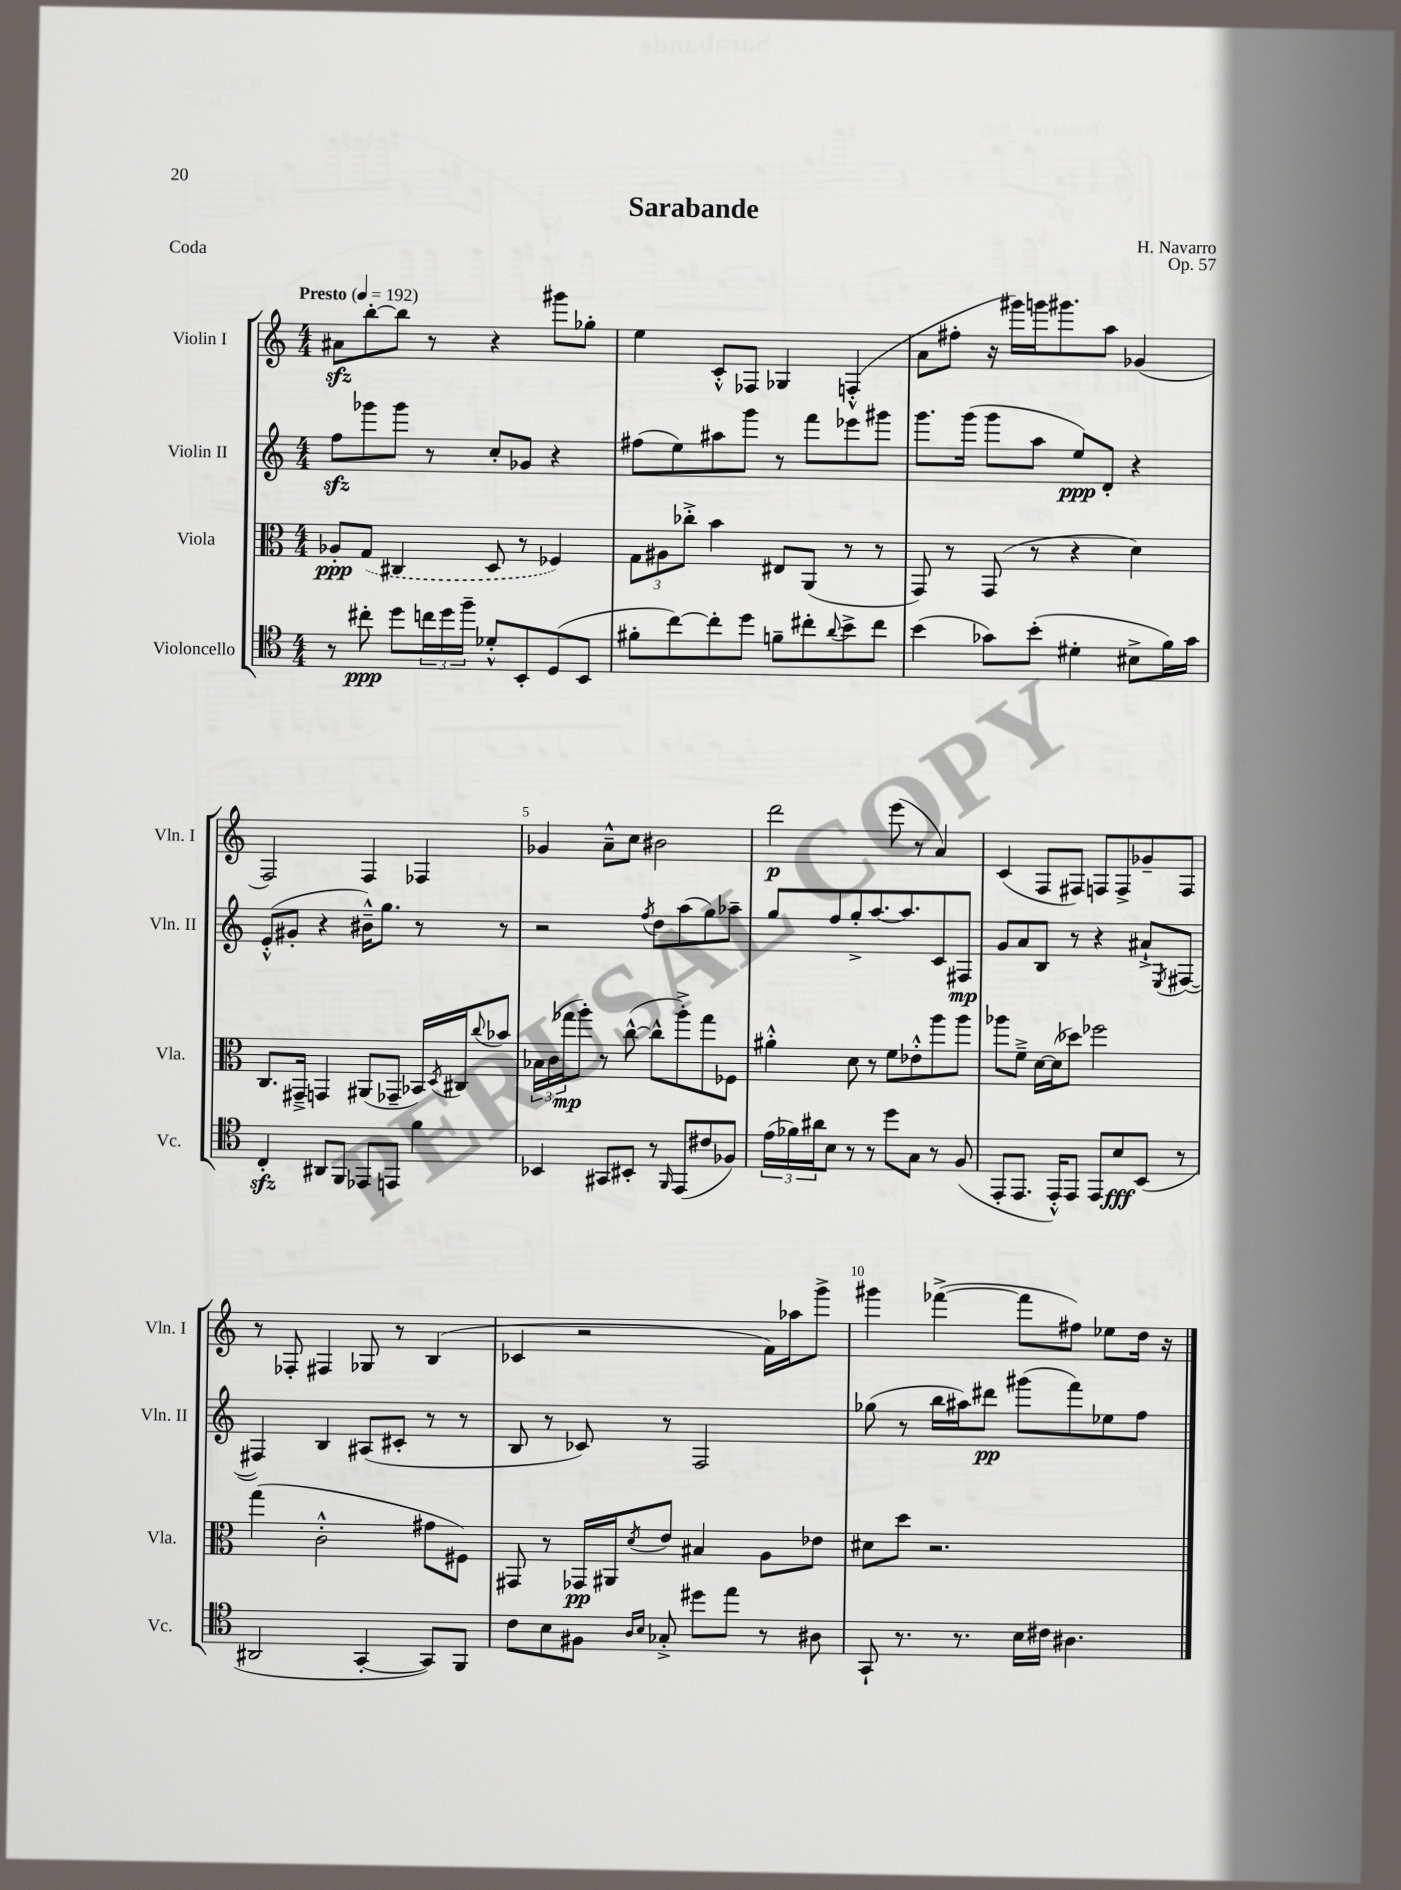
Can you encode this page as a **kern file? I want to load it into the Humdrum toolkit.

**kern	**kern	**kern	**kern
*staff4	*staff3	*staff2	*staff1
*clefC4	*clefC3	*clefG2	*clefG2
*k[]	*k[]	*k[]	*k[]
*M4/4	*M4/4	*M4/4	*M4/4
*MM192	*MM192	*MM192	*MM192
8r	8A-'	8ff	8a#
8cc#'	(8G	8ggg-	[8bb'
8dd	4C#	8ggg-	8bb]
24cc	.	8r	8r
24dd	.	.	.
24ff~	.	.	.
8d-'^^	8D	8cc'	4r
8BB'	8r	8g-	.
(8D	4F-)	4r	8ggg#
8BB	.	.	8gg-'
=	=	=	=
8f#'	12G	(8ff#	4ee
.	12A#	.	.
[8cc)	.	8ee)	.
.	12cc-'^	.	.
8cc']	4b	8aa#	8c'^^
8dd	.	8ggg	8F-
8f~	8E#	8r	4G-
8cc#'	(8AA	8fff	.
8qqa	.	.	.
8b^	8r	8eee-	(4F'^^
8cc#	8r	8ggg#	.
=	=	=	=
(4b	8GG)	8.ggg	8a
.	8r	.	8ff#'
.	.	(16ggg	.
8g-)	(8GG	8ggg	16r
.	.	.	16ggg#)
(8b'	8r	8aa	16ggg
.	.	.	8.ggg#
4d#'	4r	8ee)	.
.	.	8d'	8aa
8B#^	4d)	4r	(4g-
16f)	.	.	.
16g-	.	.	.
=	=	=	=
4C'	8.C	(8e'^^	2F)
.	.	8g#'	.
.	16GG#~^	.	.
8AA#	4GG	4r	.
8FF	.	.	.
8EE-	(8AA#	16b#~^^)	4F
.	.	8.gg	.
8EE	8GG-~	.	.
4f	16BB-)	8r	4F-
.	8qD	.	.
.	16C#	.	.
.	8qqcc	.	.
.	8b-	8r	.
=	=	=	=
4BB-	24B-	2r	4g-
.	(24c	.	.
.	24gg-	.	.
.	8aa')	.	.
8GG#	8r	.	8a~^^
8BB#'	([8cc^^	.	8cc
.	.	8qff	.
8r	8cc^^]	8dd	2b#
16qqFF	.	.	.
(8EE	8aa'^)	(8aa	.
8c#	8gg-	8gg)	.
8F-)	8F-	8aa-~	.
=	=	=	=
(24e	4a#'^^	8gg	2ddd
24f-)	.	.	.
24a#	.	.	.
8B	.	8ff	.
8r	8d	8gg'^	.
8r	8r	[8.aa	.
8dd	8f	.	(8eee
.	.	8.aa]	.
8G	8e-'^^	.	8r
8r	8aa	8c	4a)
(8F	8aa	8F#	.
=	=	=	=
8EE'	8aa-	8g	(4c
8.EE	8f~^	8a	.
.	[16d	8B	8F
16EE'^^)	(16d]	.	.
8EE	8dd-)	8r	8F#)
8EE	2ff-	4r	8F
8B	.	.	8F^
(8BB	.	8a#`^	8g-~
.	.	8qE	.
8r	.	([8F#	8F
=	=	=	=
2AA#	(4gg	4F#])	8r
.	.	.	8F-'
.	2c'^^	4B	4F#
[4GG'	.	(8A#	8G-
.	.	8c#'	8r
8GG])	8g#	8r	(4B
8FF	8F#)	8r	.
=	=	=	=
8c	8GG#	8B	4c-
8B	8r	8r	.
8F#	16GG-	8c-)	2r
.	16AA#	.	.
16qqA	.	.	.
16qqB	8qd	.	.
8G-'^	8e	8r	.
8dd#	4B#	2F	.
8ee	.	.	.
8r	8A	.	16f)
.	.	.	16aa-
8A#	8e-	.	8ggg^
=	=	=	=
8GG`	8d#	(8gg-	4ggg#
8.r	8dd	8r	.
.	2.r	16bb	([4fff-^
8.r	.	16aa#)	.
.	.	8ddd#	.
16B	.	(8ggg#	8fff-]
16c#	.	.	.
4.A#	.	8fff)	8ff#)
.	.	8ee-	8ee-
.	.	8ff	16dd
.	.	.	16r
==	==	==	==
*-	*-	*-	*-
